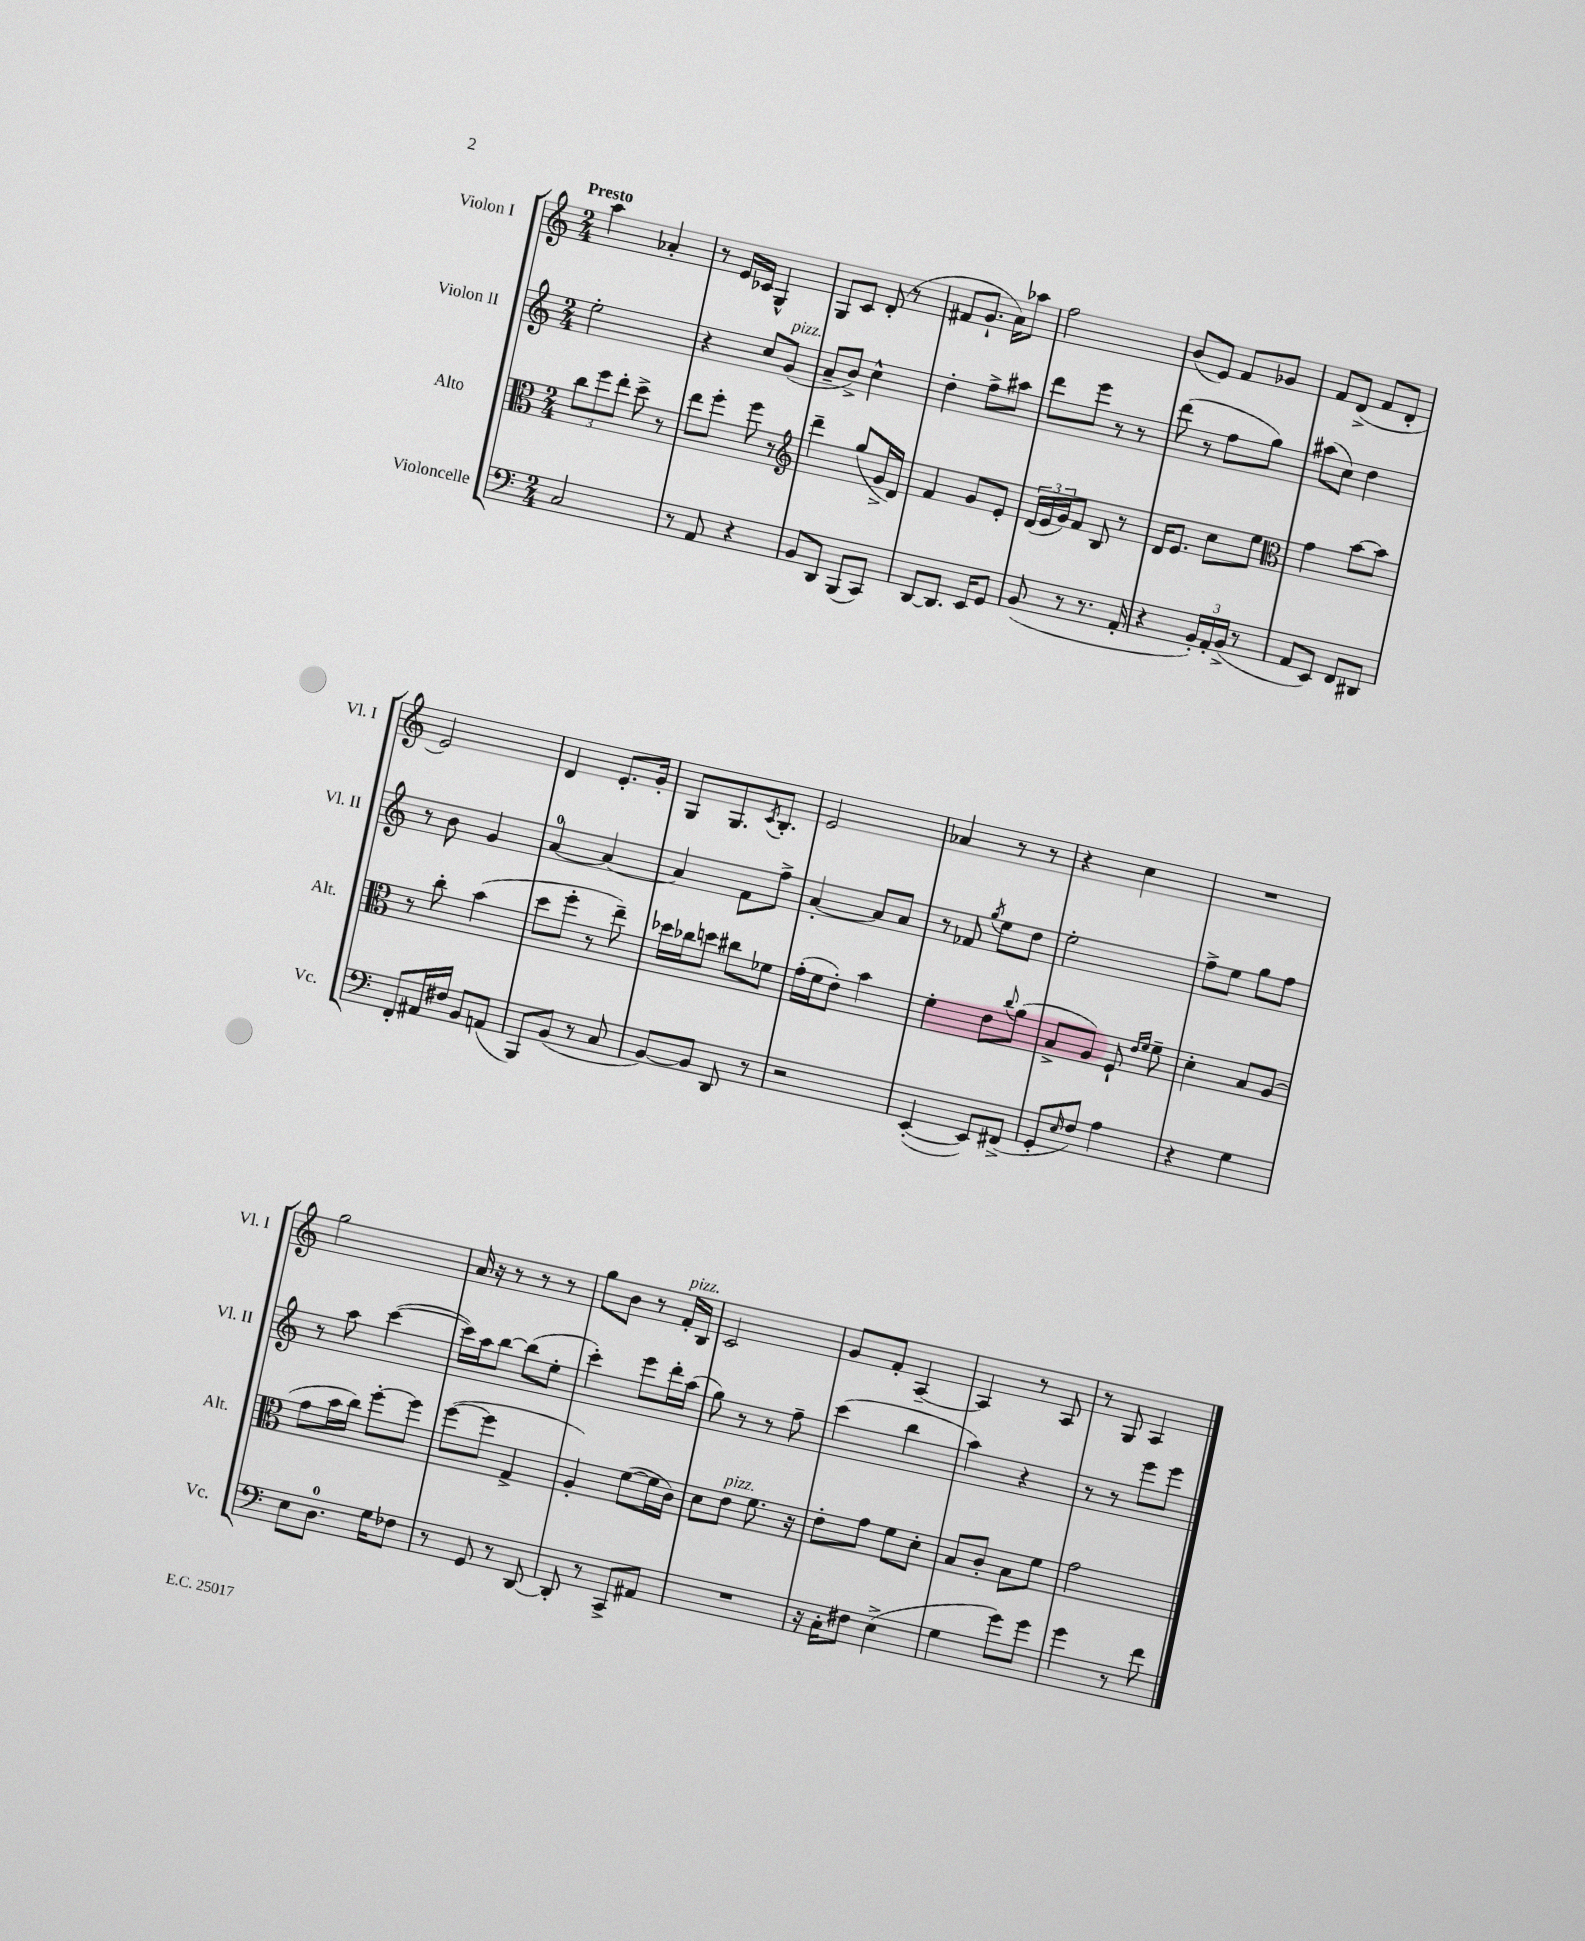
<<
\new StaffGroup <<
\new Staff = "s0" \with { instrumentName = "Violon I" shortInstrumentName = "Vl. I" } {
    \clef treble \key c \major \numericTimeSignature \time 2/4 \tempo "Presto"
    a''4 aes'4-. |
    r8 e'16 ces'16 g4-^ |
    g8 c'8 d'8-.( r8 |
    fis'8 g'8.-! a'16) aes''8 |
    f''2 |
    b'8( e'8) f'8 ges'8 |
    f'8 d'8->( f'8 d'8-. |
    e'2) |
    d'4 e'8.-. g'16-. |
    g8 g8. \acciaccatura { c'8 } b8.-. |
    e'2 |
    aes'4 r8 r8 |
    r4 c''4 |
    R2 |
    g''2 |
    a'16 r16 r8 r8 r8 |
    g''8 b'8 r8 f'16-.^\markup { \italic "pizz." } b16 |
    c'2 |
    g'8 f'8-. a4~-- |
    a4 r8 a8 |
    r8 g8 a4 \bar "|." |
}
\new Staff = "s1" \with { instrumentName = "Violon II" shortInstrumentName = "Vl. II" } {
    \clef treble \key c \major \numericTimeSignature \time 2/4
    e''2-. |
    r4 c''8 g'8^\markup { \italic "pizz." }( |
    a'8-- b'8->) c''4-^ |
    d''4-. f''8-> ais''8 |
    d'''8 e'''8 r8 r8 |
    d'''8( r8 f''8 g''8) |
    ais''8( c''8) d''4 |
    r8 b'8 g'4 |
    a'4-0~ a'4~ |
    a'4 f'8 f''8-> |
    a'4~-. a'8 a'8 |
    r8 fes'8 \acciaccatura { g''8 } e''8 d''8 |
    e''2-. |
    f''8-> e''8 g''8 f''8 |
    r8 a''8 c'''4~( |
    c'''16) a''16 b''8~ b''8( e''8-. |
    c'''4-.) e'''8 d'''16-. a''16( |
    g''8) r8 r8 f''8-- |
    c'''4( b''4 |
    a''4) r4 |
    r8 r8 e'''8 e'''8 \bar "|." |
}
\new Staff = "s2" \with { instrumentName = "Alto" shortInstrumentName = "Alt." } {
    \clef alto \key c \major \numericTimeSignature \time 2/4
    \tuplet 3/2 { c''8 f''8 e''8-. } d''8-> r8 |
    e''8 f''8-. f''8 r8 |
    \clef treble d'''4-- g''8( g'16-> d'16) |
    f'4 g'8 e'8-. |
    \tuplet 3/2 { d'16( e'16 g'16) } f'8 b8 r8 |
    d'16 e'8. c''8 e''8 |
    \clef alto g'4 b'8~ b'8 |
    r8 c''8-. b'4( |
    d''8 f''8-. r8 e''8--) |
    des''16 ces''16 d''8 cis''8 fes'8 |
    g'16-.( f'16 e'8-.) b'4 |
    f'4-. e'8 \appoggiatura { c''8 } a'8( |
    b8-> a8) f8-! \grace { e'16 f'16 } f'8-- |
    d'4-. b8 a8( |
    g'8 b'16 c''16) f''8~-. f''8 |
    f''8~( f''8 g4-> |
    a4-.) f'8~( f'16 c'16) |
    d'8 e'8^\markup { \italic "pizz." } f'8. r16 |
    e'8-. g'8 f'8 d'8-. |
    b8 c'8-. b8 f'8 |
    g'2 \bar "|." |
}
\new Staff = "s3" \with { instrumentName = "Violoncelle" shortInstrumentName = "Vc." } {
    \clef bass \key c \major \numericTimeSignature \time 2/4
    c2 |
    r8 a,8 r4 |
    b,8 d,8 b,,8( c,8) |
    d,8~ d,8. e,16 g,8 |
    b,8( r8 r8. a,16-. |
    r4 \tuplet 3/2 { b,16-.) a,16-. b,16->( } r8 |
    a,8 e,8) f,8 dis,8 |
    f,8-. ais,16 fis16 b,8 a,8( |
    b,,8) b,8( r8 c8 |
    b,8~) b,8 d,8 r8 |
    r2 |
    e,4~-.( e,8) fis,8->( |
    g,8-. \grace { e16 } f8) a4 |
    r4 g4 |
    e8 d8.-0 g16 fes8 |
    r8 g,8 r8 d,8~ |
    d,8-. r8 c,8-> ais,8 |
    R2 |
    r16 c16-. fis8 e4->( |
    g4 g'8) g'8 |
    g'4 r8 f'8 \bar "|." |
}
>>
>>
\layout { \context { \Score \remove "Bar_number_engraver" } }
